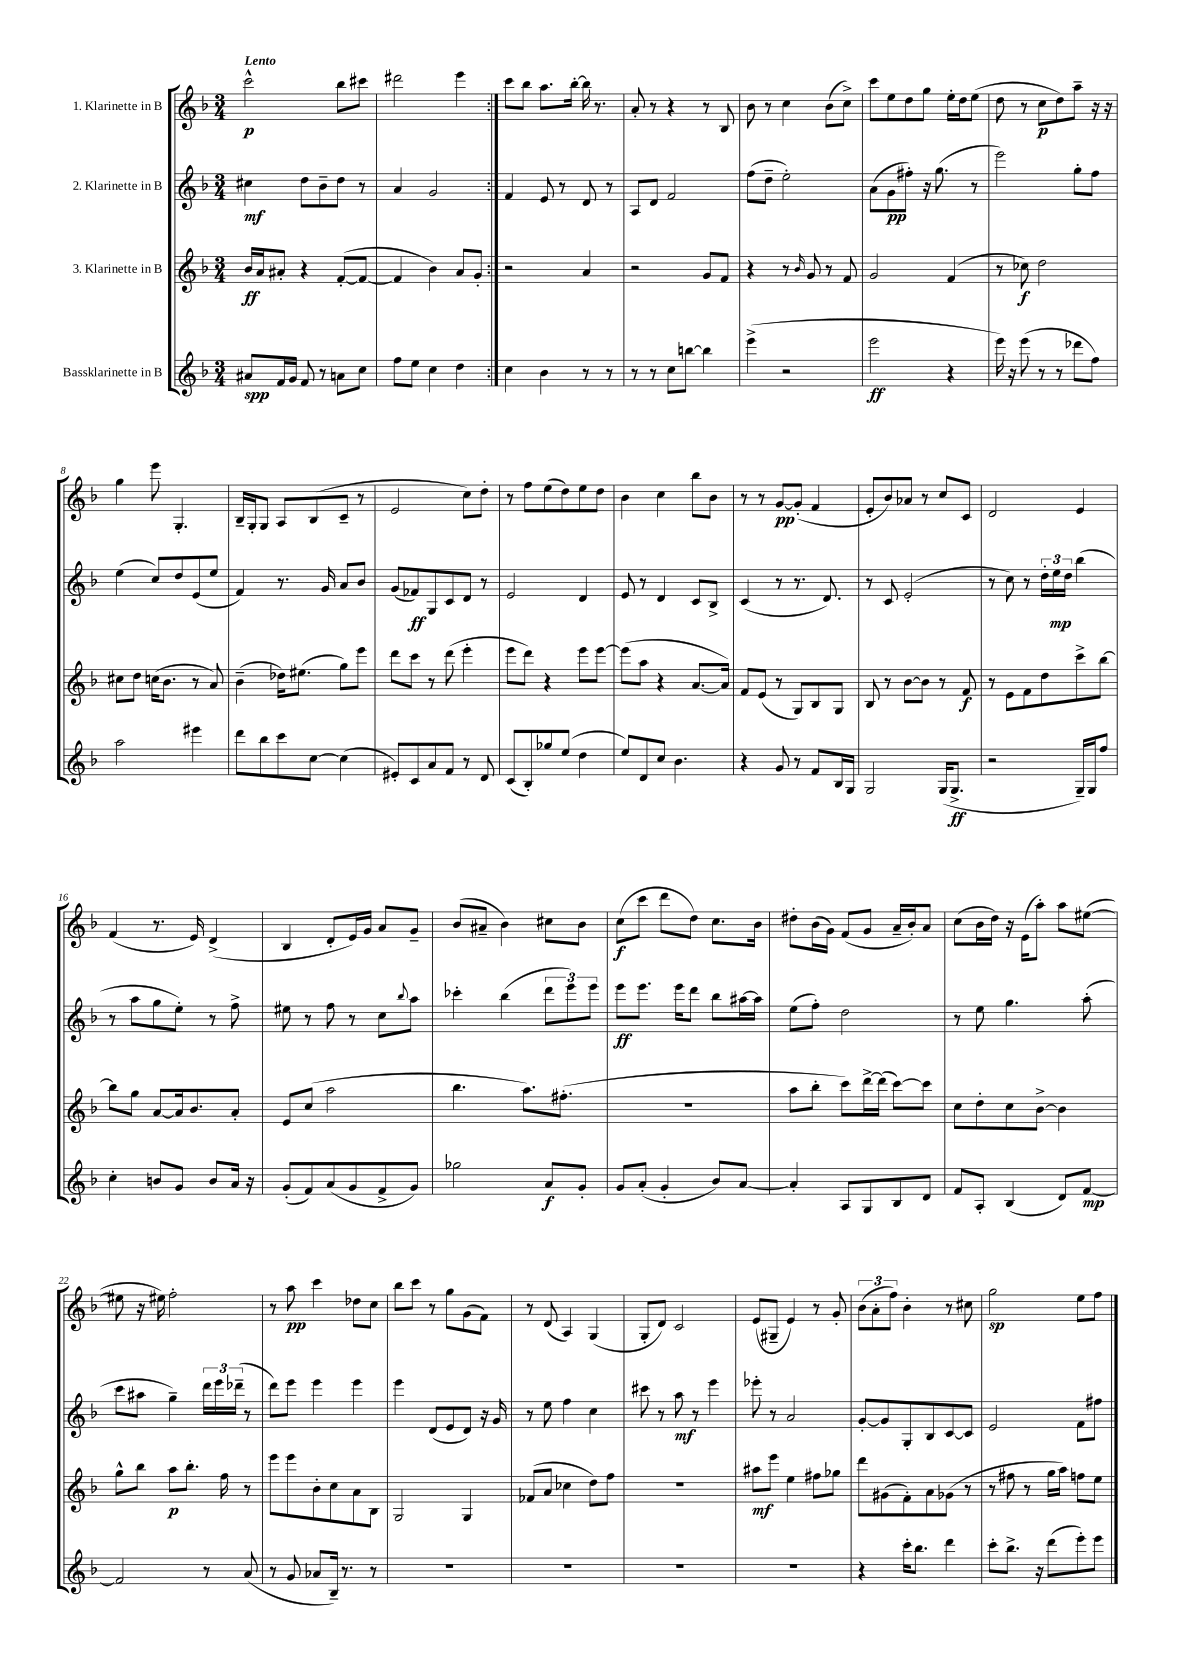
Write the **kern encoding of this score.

**kern	**kern	**kern	**kern
*staff4	*staff3	*staff2	*staff1
*clefG2	*clefG2	*clefG2	*clefG2
*k[b-]	*k[b-]	*k[b-]	*k[b-]
*M3/4	*M3/4	*M3/4	*M3/4
8a#	16b-	4cc#	2ccc^^
.	16a	.	.
16f	8a#'	.	.
16g	.	.	.
8f	4r	8dd	.
8r	.	8b-~	.
8a	([8f'	8dd	8bb-
8cc	8f_	8r	8ccc#
=	=	=	=
8ff	4f]	4a	2ddd#
8ee	.	.	.
4cc	4b-)	2g	.
4dd	8a	.	4eee
.	8g'	.	.
=:|!	=:|!	=:|!	=:|!
4cc	2r	4f	8ccc
.	.	.	8bb-
4b-	.	8e	8.aa
.	.	8r	.
.	.	.	[16bb-'
8r	4a	8d	16bb-]
.	.	.	8.r
8r	.	8r	.
=	=	=	=
8r	2r	8A	8a'
8r	.	8d	8r
8cc	.	2f	4r
[8bb	.	.	.
4bb]	8g	.	8r
.	8f	.	8B-
=	=	=	=
(4eee^	4r	(8ff	8b-
.	.	8dd~	8r
2r	8r	2ee')	4cc
.	16qqb-	.	.
.	8g	.	.
.	8r	.	(8b-
.	8f	.	8cc^)
=	=	=	=
2eee	2g	(8a	8ccc
.	.	8g	8ee
.	.	8ff#')	8dd
.	.	16r	8gg
.	.	(8.gg	.
4r	(4f	.	16ee'
.	.	.	16dd
.	.	8r	(8ee
=	=	=	=
16eee)	8r	2eee)	8dd
16r	.	.	.
(8eee	8cc-)	.	8r
8r	2dd	.	8cc
8r	.	.	8dd)
8ddd-	.	8gg'	8aa~
8ff)	.	8ff	16r
.	.	.	16r
=	=	=	=
2aa	8cc#	(4ee	4gg
.	8dd	.	.
.	(16cc	8cc)	8eee
.	8.b-	.	.
.	.	8dd	4.G'
4eee#	8r	(8e	.
.	8a)	8ee	.
=	=	=	=
8ddd	(4b-~	4f)	16B-~
.	.	.	16G'
8bb-	.	.	8G
8ccc	16dd-)	8.r	8A
.	(8.ee#	.	.
[8cc	.	.	(8B-
.	.	16g	.
(4cc]	8gg)	8a	8c~
.	8eee	8b-	8r
=	=	=	=
8e#')	8ddd	(8g	2e
8c	8ccc	8f-)	.
8a	8r	8G	.
8f	(8ddd	8c	.
8r	4eee'	8d	8cc)
8d	.	8r	8dd'
=	=	=	=
(8c	8eee	2e	8r
8B-')	8ddd)	.	8ff
8gg-	4r	.	(8ee
(8ee	.	.	8dd)
4dd	8eee	4d	8ee
.	[8eee	.	8dd
=	=	=	=
8ee)	(8eee]	8e	4b-
8d	8aa	8r	.
8cc	4r	4d	4cc
4.b-	.	.	.
.	[8.a	8c	8bb-
.	.	8B-^	8b-
.	16a])	.	.
=	=	=	=
4r	8f	(4c	8r
.	(8e	.	8r
8g	8r	8r	[8g
8r	8G)	8.r	(8g']
8f	8B-	.	4f
.	.	8.d)	.
16B-	8G	.	.
16G	.	.	.
=	=	=	=
2G	8B-	8r	8e'
.	8r	8c	8b-)
.	[8b-	(2e'	8a-
.	8b-]	.	8r
(16G	8r	.	8cc
8.G^	.	.	.
.	8f	.	8c
=	=	=	=
2r	8r	8r	2d
.	8e	8cc)	.
.	8f	8r	.
.	8dd	24dd'	.
.	.	24ee	.
.	.	24dd	.
16G~)	8ccc^	(4bb-	4e
16G	.	.	.
8ff	[8bb-	.	.
=	=	=	=
4cc'	8bb-]	8r	(4f
.	8gg	8aa	.
8b	[8a	8gg	8.r
8g	16a]	8ee')	.
.	8.b-	.	16e)
8b	.	8r	(4d^
16a	8a'	8ff^	.
16r	.	.	.
=	=	=	=
(8g'	8e	8ee#	4B-
8f)	(8cc	8r	.
(8a	2aa	8ff	8d'
8g	.	8r	16e)
.	.	.	16g
8f^	.	8cc	8a
.	.	8qqbb-	.
8g)	.	8aa	8g~
=	=	=	=
2gg-	4.bb-	4ccc-'	(8b-
.	.	.	8a#~
.	.	(4bb-	4b-)
.	8.aa)	.	.
8a	.	12ddd	8cc#
.	(8.ff#'	.	.
.	.	12eee)	.
8g'	.	.	8b-
.	.	12eee	.
=	=	=	=
8g	2.r	8eee	(8cc
(8a'	.	8.eee	8ccc
4g'	.	.	8ddd
.	.	16eee	.
.	.	8ddd	8dd)
8b-)	.	8bb-	8.cc
[8a	.	[16aa#	.
.	.	16aa#]	16b-
=	=	=	=
4a']	8aa	(8ee	8dd#'
.	8bb-'	8ff')	(16b-
.	.	.	16g)
8A	8ccc)	2dd	(8f
8G	[16ddd^	.	8g
.	(16ddd]	.	.
8B-	[8ccc)	.	16a~
.	.	.	16b-')
8d	8ccc]	.	8a
=	=	=	=
8f	8cc	8r	(8cc
8A'	8dd'	8ee	16b-
.	.	.	16dd)
(4B-	8cc	4.gg	16r
.	.	.	(16e
.	[8b-^	.	8aa')
8d)	4b-]	.	8aa
[8f	.	(8aa'	([8ee#
=	=	=	=
2f]	8gg^^	8ccc	8ee#]
.	8bb-	8aa#	16r
.	.	.	16ee#)
.	8aa	4gg~)	2ff'
.	8.bb-'	.	.
8r	.	24ddd	.
.	.	24eee	.
.	16ff	.	.
.	.	(24ddd-~	.
(8a	8r	8r	.
=	=	=	=
8r	8eee	8ddd)	8r
8g	8eee	8eee	8aa
8a-	8b-'	4eee	4ccc
16B-~)	8cc	.	.
8.r	.	.	.
.	8a	4eee	8dd-
8r	8B-	.	8cc
=	=	=	=
2.r	2G	4eee	8bb-
.	.	.	8ccc
.	.	(8d	8r
.	.	8e	8gg
.	4G	8d)	(8g
.	.	16r	8f)
.	.	16g	.
=	=	=	=
2.r	(8f-	8r	8r
.	8a	8ee	(8d
.	4cc-	4ff	4A)
.	8dd)	4cc	(4G
.	8ff	.	.
=	=	=	=
2.r	2.r	8ccc#	8G'
.	.	8r	8d)
.	.	8aa	2c
.	.	8r	.
.	.	4eee	.
=	=	=	=
2.r	8aa#	8eee-'	(8e
.	8eee	8r	8G#~
.	4ee	2a	4e)
.	8ff#	.	8r
.	8gg-	.	8g'
=	=	=	=
4r	8ddd	[8g'	(12b-
.	.	.	12a'
.	(8g#	8g]	.
.	.	.	12ff)
16ccc'	8f')	8G'	4b-'
8.bb-	.	.	.
.	8a	8B-	.
4ddd	(8g-	[8c	8r
.	8r	8c]	8cc#
=	=	=	=
8ccc'	8r	2e	2gg
8.bb-^	8ff#	.	.
.	8r	.	.
16r	.	.	.
(8ddd	16gg	.	.
.	16aa)	.	.
8eee')	8ff	8f	8ee
8eee	8ee	8ff#	8ff
==	==	==	==
*-	*-	*-	*-
